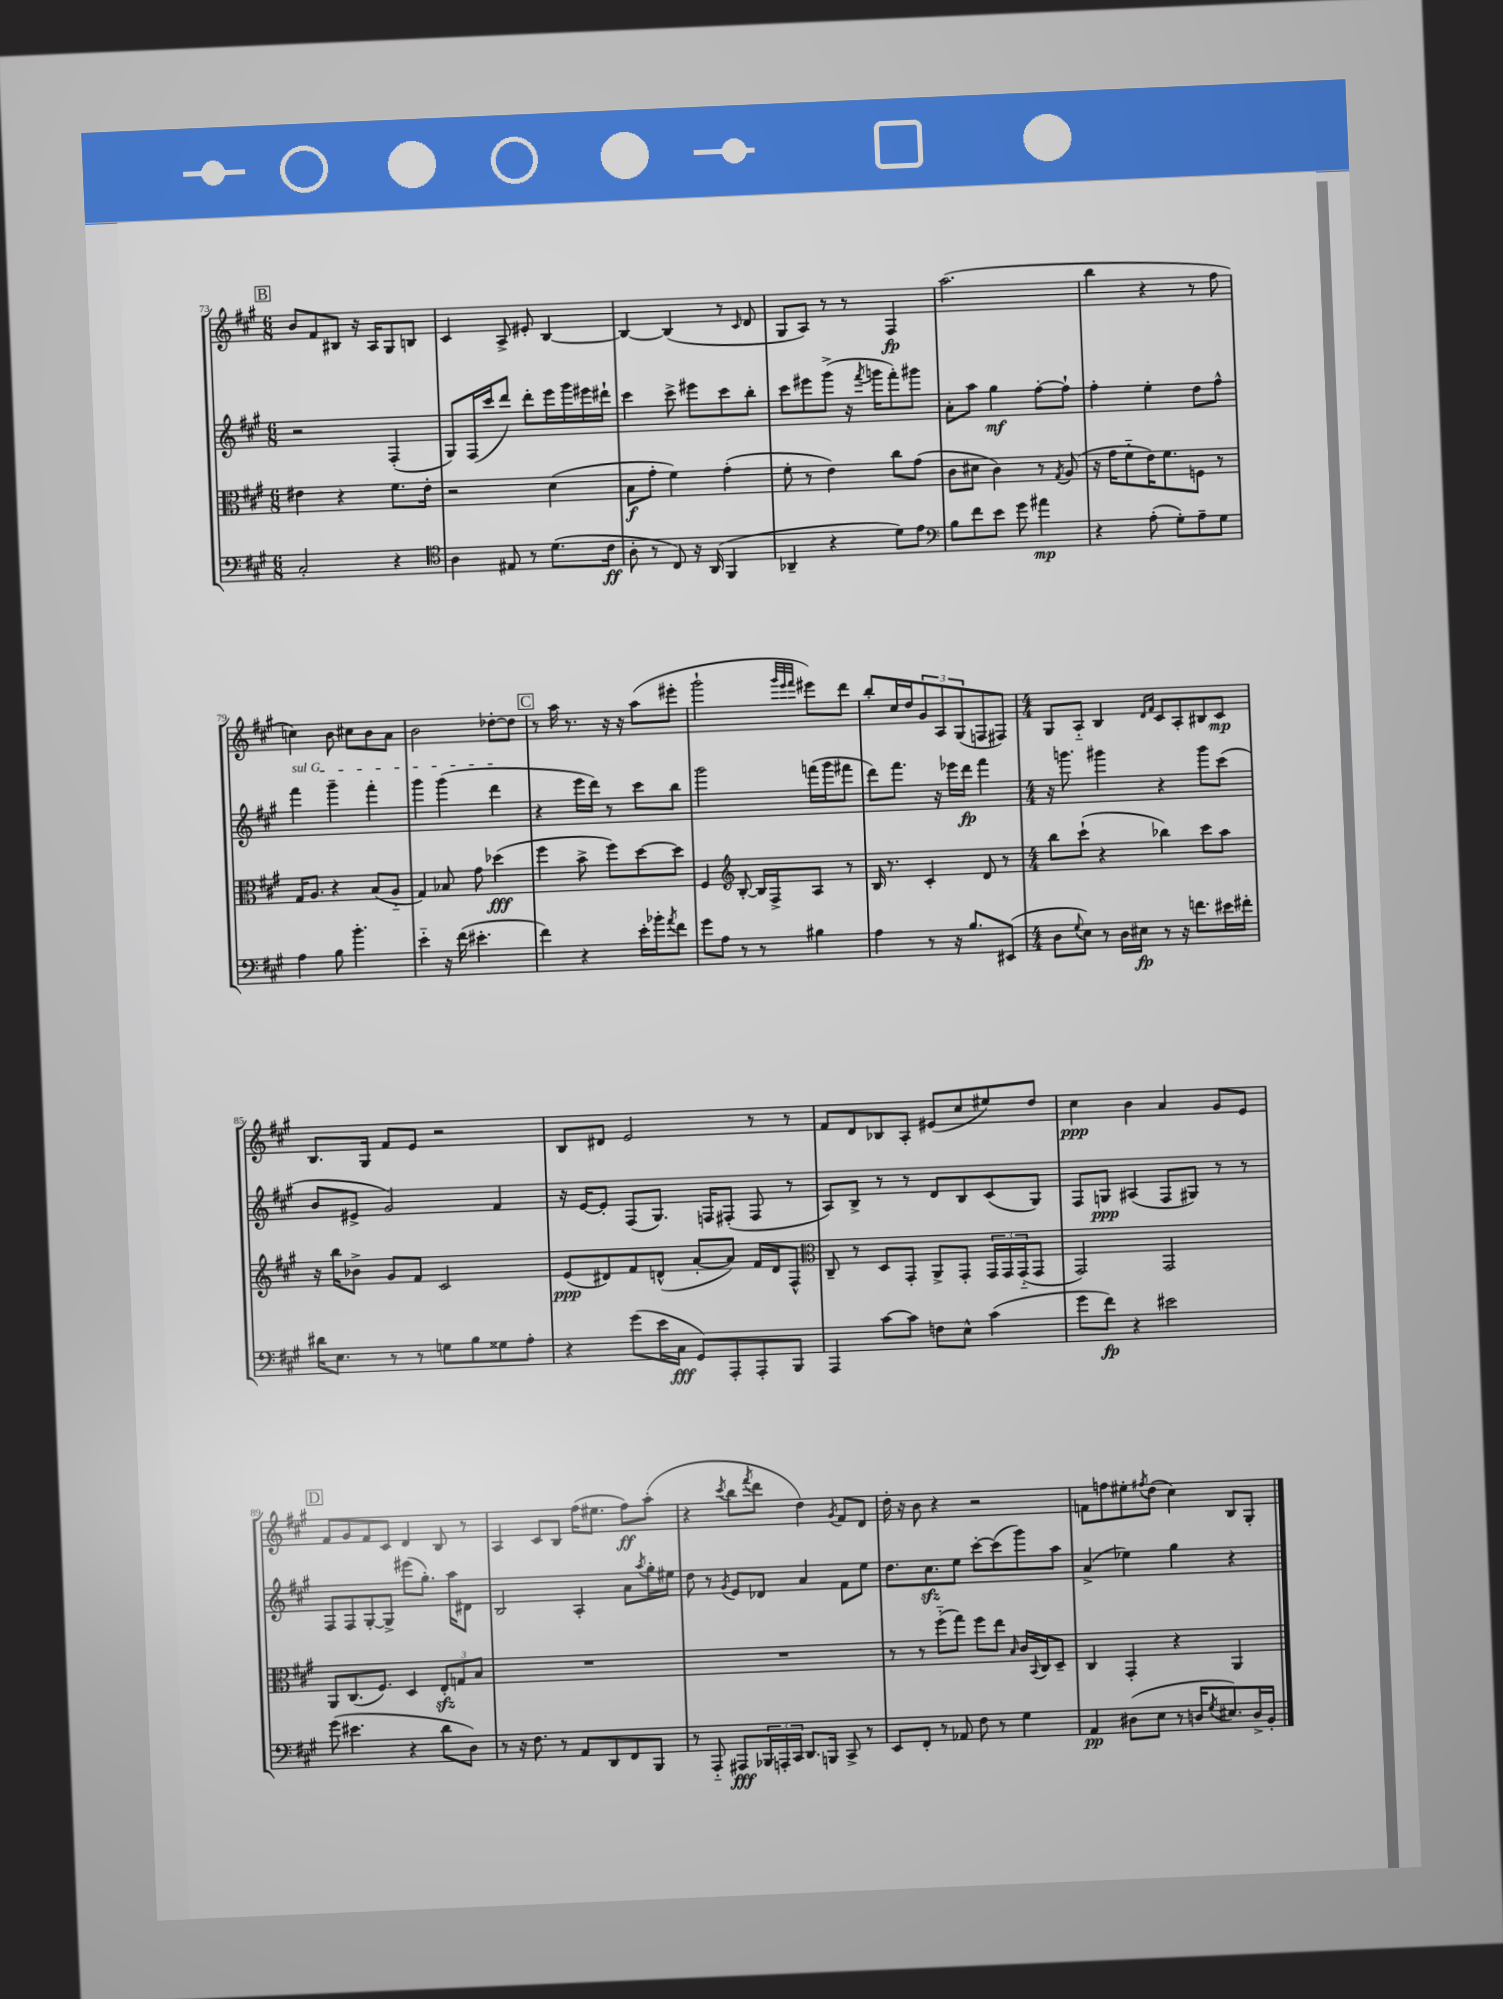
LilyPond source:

<<
\new StaffGroup <<
\new Staff = "s0" {
    \clef treble \key a \major \numericTimeSignature \time 6/8
    \mark \markup { \box "B" } b'8 fis'8 bis8 r16 a16 gis8 b8 |
    cis'4 a8-> eis'8-. b4~ |
    b4~ b4( r8 \grace { cis'16 } d'8 |
    gis8 a8) r8 r8 fis4\fp |
    a''2.( |
    b''4 r4 r8 fis''8 |
    c''4) b'8 cis''8 b'8 a'8 |
    b'2 des''8~-. des''8 |
    \mark \markup { \box "C" } r8 a''16 r8. r16 r16 a''8( eis'''8-. |
    gis'''2-! \grace { gis'''32 e'''32 fis'''32 } eis'''8) d'''8 |
    b''8-. cis''16 d''16 \tuplet 3/2 { gis'8 a8 gis8( } f8 fis8) |
    \numericTimeSignature \time 4/4 gis8 a8-_ b4 \grace { d'16 fis'16 } cis'8 a8-. bis8 cis'8\mp |
    b8. gis16 fis'8 e'8 r2 |
    b8 dis'8 e'2 r8 r8 |
    fis'8 d'8 bes8 a8-. eis'8( cis''8 eis''8) d''8 |
    cis''4\ppp b'4 a'4 gis'8 e'8 |
    \mark \markup { \box "D" } fis'8 gis'8 fis'8 cis'8 d'4 b8 r8 |
    a4 cis'8 b8 fis''16( eis''8. fis''8\ff) a''8-.( |
    r4 \acciaccatura { cis'''8 } b''8 \acciaccatura { fis'''8 } d'''8 d''4) \acciaccatura { gis'8 } fis'8 d'8 |
    d''16-. r16 b'8 r4 r2 |
    f'8 f''8 eis''8-. \acciaccatura { fis''8 } d''8( cis''4) b8 gis8-. \bar "|." |
}
\new Staff = "s1" {
    \clef treble \key a \major \numericTimeSignature \time 6/8
    \mark \markup { \box "B" } r2 fis4-.( |
    gis8) fis16( cis'''16 d'''8) d'''8-. e'''16 gis'''16 eis'''16 dis'''16-! |
    cis'''4 cis'''8-> eis'''8 cis'''8 b''8-. |
    cis'''8 eis'''8 gis'''8->( r16 \acciaccatura { fis'''8 } g'''16 fis'''8-.) gis'''8 |
    a'8-. a''8 gis''4\mf fis''8~-. fis''8-! |
    fis''4-. e''4-. d''8 fis''8-^ |
    \once \override TextSpanner.bound-details.left.text = \markup { \italic "sul G" } fis'''4\startTextSpan gis'''4-- fis'''4-. |
    gis'''4 gis'''4( d'''4\stopTextSpan |
    \mark \markup { \box "C" } r4 e'''16 d'''16) r8 cis'''8 b''8 |
    gis'''2 f'''16( gis'''16 fis'''8 |
    d'''8) fis'''8. r16 ees'''16 d'''16\fp fis'''4 |
    \numericTimeSignature \time 4/4 r16 g'''8. gis'''4 r4 gis'''8 cis'''8( |
    b'8 eis'8-> gis'2) fis'4 |
    r16 e'16~ e'8-. fis8( gis8.) f16 fis8-.( fis8 r8 |
    a8) b8-> r8 r8 d'8 b8 cis'8( gis8) |
    fis8 g8\ppp ais4( fis8 gis8) r8 r8 |
    \mark \markup { \box "D" } fis8 fis8 gis8~-. gis8-> eis'''8( gis''8.-.) a''16 dis'8 |
    b2 a4-. a'8 \acciaccatura { a''8 } gis''16-. eis''16 |
    d''8 r8 \acciaccatura { gis'8 } e'8 des'8 a'4 fis'8 e''8 |
    d''8. cis''8.\sfz e''8 cis'''8~-. cis'''8( gis'''8) a''8 |
    a'4->( ees''4) gis''4 r4 \bar "|." |
}
\new Staff = "s2" {
    \clef alto \key a \major \numericTimeSignature \time 6/8
    \mark \markup { \box "B" } eis'4 r4 fis'8. eis'16-. |
    r2 d'4( |
    b8\f gis'8-. fis'4) gis'4-.( |
    fis'8-. r8 e'4) cis''8 gis'8( |
    cis'8 dis'8 cis'4) r8 \acciaccatura { gis8 } a8( |
    r16 gis'16 fis'8-_ e'16) fis'8. f8 r8 |
    gis16 a8. r4 b8( a8-_ |
    gis4) bes8 gis'8 des''4\fff( |
    \mark \markup { \box "C" } fis''4 b'8-> fis''8) d''8~ d''8 |
    fis4 \clef treble b8~-. b16 fis16-> a8 r8 |
    b16 r8. cis'4-. d'8 r8 |
    \numericTimeSignature \time 4/4 b''8 cis'''8-!( r4 bes''4) cis'''8 a''8 |
    r16 b''16 bes'8-> gis'8 fis'8 cis'2 |
    e'8\ppp( dis'8) fis'8 d'8-^( a'8~-. a'8) fis'16 d'16 fis8-^ |
    \clef alto cis8-- r8 d8 gis,8-. a,8-> gis,8-. \tuplet 3/2 { gis,16 gis,16 gis,16-_( } gis,8 |
    gis,2) gis,2 |
    \mark \markup { \box "D" } a,8 cis8.( fis8.) d4 \tuplet 3/2 { e8-.\sfz g8 b8 } |
    R1 |
    R1 |
    r8 r8 fis''8-_( gis''8) fis''8 e''8 \grace { b16 } cis'16 \appoggiatura { b,8 } cis16 d8-- |
    cis4 gis,4-. r4 a,4 \bar "|." |
}
\new Staff = "s3" {
    \clef bass \key a \major \numericTimeSignature \time 6/8
    \mark \markup { \box "B" } cis2-. r4 |
    \clef tenor a4 eis8 r8 d'8.( cis'16\ff |
    a8-. r8 cis8) r16 a,16( fis,4 |
    aes,4-- r4 d'8) e'8 |
    \clef bass b8 fis'8 e'8 gis'8 ais'4\mp |
    r4 a8-.( gis8-.) a8-- gis8 |
    a4 b8 b'4.-. |
    e'4-_ r16 fis'16( eis'4.-. |
    \mark \markup { \box "C" } fis'4) r4 e'16-. bes'16-. \acciaccatura { a'8 } fis'8 |
    gis'8 a8 r8 r8 bis4 |
    a4 r8 r16 b8. eis,8( |
    \numericTimeSignature \time 4/4 d8 \appoggiatura { gis8 } e8) r8 d16 eis16\fp r8 r16 f'8. eis'16 fis'16-. |
    dis'16 e8. r8 r8 g8 b8 gisis8 a8-. |
    r4 gis'8( e'16 cis16\fff gis,8) a,,8-. a,,8-. b,,8 |
    a,,4 cis'8~ cis'8 f8 e8-^ cis'4( |
    gis'8 fis'8\fp) r4 eis'2 |
    \mark \markup { \box "D" } gis'8( eis'4. r4 d'8 d8) |
    r8 r16 fis8. r8 a,8 d,8 fis,8 b,,8 |
    r8 a,,8-_ ais,,8\fff \tuplet 3/2 { bes,,16 a,,16-. cis,16 } d,8. b,,16 cis,8-> r8 |
    e,8 fis,8-. r8 aes,8 fis8 r8 gis4 |
    a,4\pp dis8( e8 r8 d16 \acciaccatura { gis8 } eis8.) d16-> b,16-. \bar "|." |
}
>>
>>
\layout { \context { \Score currentBarNumber = #73 } }
